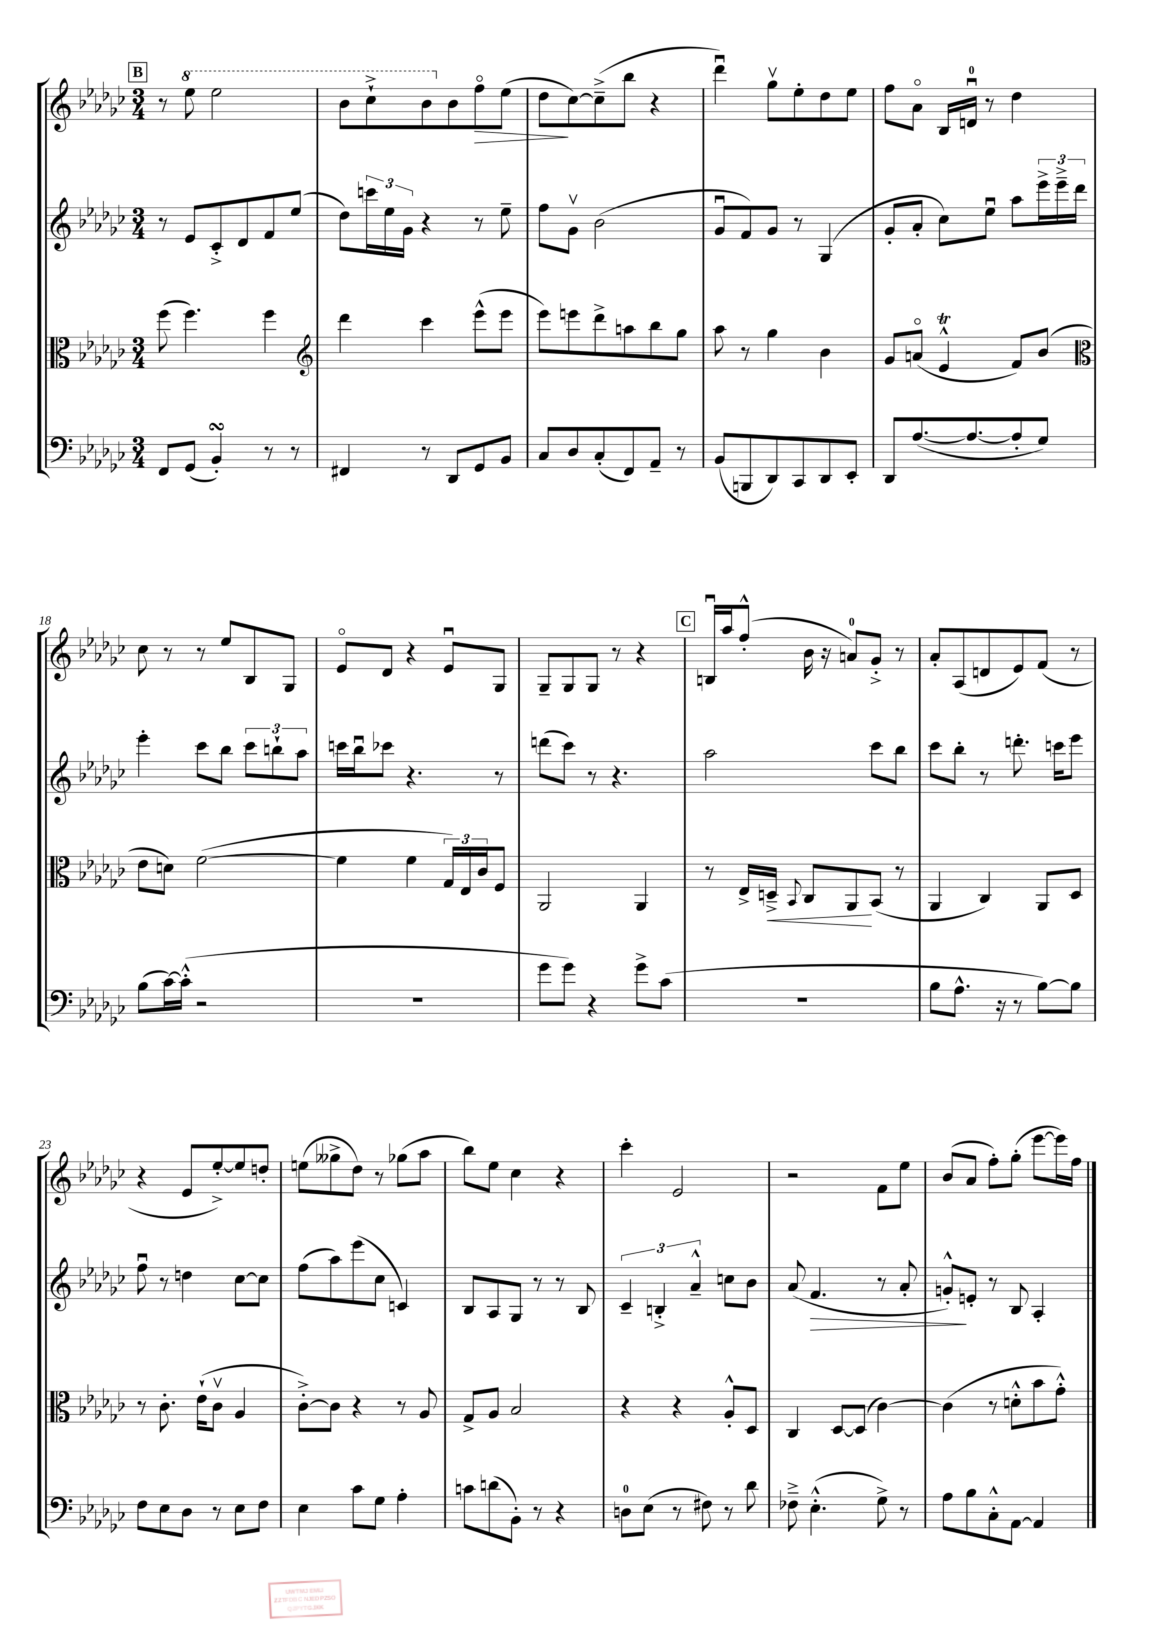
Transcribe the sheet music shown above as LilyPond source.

<<
\new StaffGroup <<
\new Staff = "s0" {
    \clef treble \key ges \major \numericTimeSignature \time 3/4
    \mark \markup { \box "B" } r8 \ottava #1 ees'''8 ees'''2 |
    bes''8 ces'''8-!-> bes''8 \ottava #0 bes'8 f''8\flageolet\> ees''8( |
    des''8\! ces''8~) ces''8--->( bes''8 r4 |
    des'''4\downbow) ges''8\upbow ees''8-. des''8 ees''8 |
    f''8 aes'8\flageolet bes16 d'16-0\downbow r8 des''4 |
    ces''8 r8 r8 ees''8 bes8 ges8 |
    ees'8\flageolet des'8 r4 ees'8\downbow ges8 |
    ges8-- ges8 ges8 r8 r4 |
    \mark \markup { \box "C" } b16\downbow aes''16 f''8-.-^( bes'16 r16 a'8-0) ges'8-.-> r8 |
    aes'8-. aes8( d'8 ees'8) f'8( r8 |
    r4 ees'8 ees''8~-.->) ees''8 d''8-. |
    e''8( geses''8-> des''8) r8 ges''8( aes''8 |
    bes''8) ees''8 ces''4 r4 |
    ces'''4-. ees'2 |
    r2 f'8 ees''8 |
    bes'8( aes'8 f''8-.) ges''8-.( ees'''8~ ees'''16) f''16 \bar "|." |
}
\new Staff = "s1" {
    \clef treble \key ges \major \numericTimeSignature \time 3/4
    \mark \markup { \box "B" } r8 ees'8 ces'8-.-> des'8 f'8 ees''8( |
    des''8) \tuplet 3/2 { c'''16 ees''16 ges'16 } r4 r8 ees''8-- |
    f''8 ges'8\upbow bes'2( |
    ges'8\downbow f'8) ges'8 r8 ges4( |
    ges'8-. aes'8-. ces''8) ees''8\downbow aes''8 \tuplet 3/2 { ees'''16-> ees'''16---> des'''16 } |
    ees'''4-. ces'''8 bes''8 \tuplet 3/2 { ces'''8 b''8-! aes''8 } |
    c'''16 bes''16\downbow ces'''8 r4. r8 |
    d'''8( ces'''8) r8 r4. |
    \mark \markup { \box "C" } aes''2 ces'''8 bes''8 |
    ces'''8 bes''8-. r8 d'''8.-. c'''16 ees'''8 |
    f''8\downbow r8 d''4 ces''8~ ces''8 |
    f''8( aes''8) ees'''8( ces''8 c'4) |
    bes8 aes8 ges8 r8 r8 bes8 |
    \tuplet 3/2 { ces'4-- b4-.-> aes'4---^ } c''8 bes'8 |
    aes'8( f'4.\> r8 aes'8-. |
    g'8-.-^\!) e'8-. r8 bes8 aes4-. \bar "|." |
}
\new Staff = "s2" {
    \clef alto \key ges \major \numericTimeSignature \time 3/4
    \mark \markup { \box "B" } f''8( f''4.) f''4 |
    \clef treble des'''4 ces'''4 ees'''8-^( ees'''8 |
    ees'''8) e'''8 des'''8-> a''8 bes''8 ges''8 |
    aes''8 r8 ges''4 bes'4 |
    ges'8 a'8\flageolet( ees'4-^\trill f'8) bes'8( |
    \clef alto ees'8 d'8) f'2~( |
    f'4 f'4 \tuplet 3/2 { ges16) ees16 ces'16 } f8 |
    aes,2 aes,4 |
    \mark \markup { \box "C" } r8 ees16-> d16--->\< \appoggiatura { bes,8 } ces8 aes,8\! bes,8( r8 |
    aes,4 ces4) aes,8 des8 |
    r8 ces'8.-. ees'16-!( ces'8\upbow aes4 |
    ces'8~-.->) ces'8 r4 r8 aes8 |
    ges8-> aes8 bes2 |
    r4 r4 aes8-.-^ des8 |
    ces4 des8~ des8( ces'4~) |
    ces'4( r8 d'8-.-^ bes'8 ges'8-.-^) \bar "|." |
}
\new Staff = "s3" {
    \clef bass \key ges \major \numericTimeSignature \time 3/4
    \mark \markup { \box "B" } f,8 ges,8( bes,4-.\turn) r8 r8 |
    fis,4 r8 des,8 ges,8 bes,8 |
    ces8 des8 ces8-.( f,8) aes,8-- r8 |
    bes,8( b,,8 des,8) ces,8 des,8 ees,8-. |
    des,8 aes8.~( aes8.~ aes8-. ges8) |
    bes8( ces'16~) ces'16-.-^( r2 |
    R2. |
    ges'8 ges'8) r4 ges'8-> ces'8( |
    \mark \markup { \box "C" } R2. |
    bes8 aes8.-^ r16 r8 bes8~) bes8 |
    f8 ees8 des8 r8 ees8 f8 |
    ees4 ces'8 ges8 aes4-. |
    c'8 d'8( bes,8-.) r8 r4 |
    d8-0 ees8( r8 fis8) r8 des'8 |
    fes8---> ees4.-.-^( ges8->) r8 |
    aes8 bes8 ces8-.-^ aes,8~ aes,4 \bar "|." |
}
>>
>>
\layout { \context { \Score currentBarNumber = #13 } }
